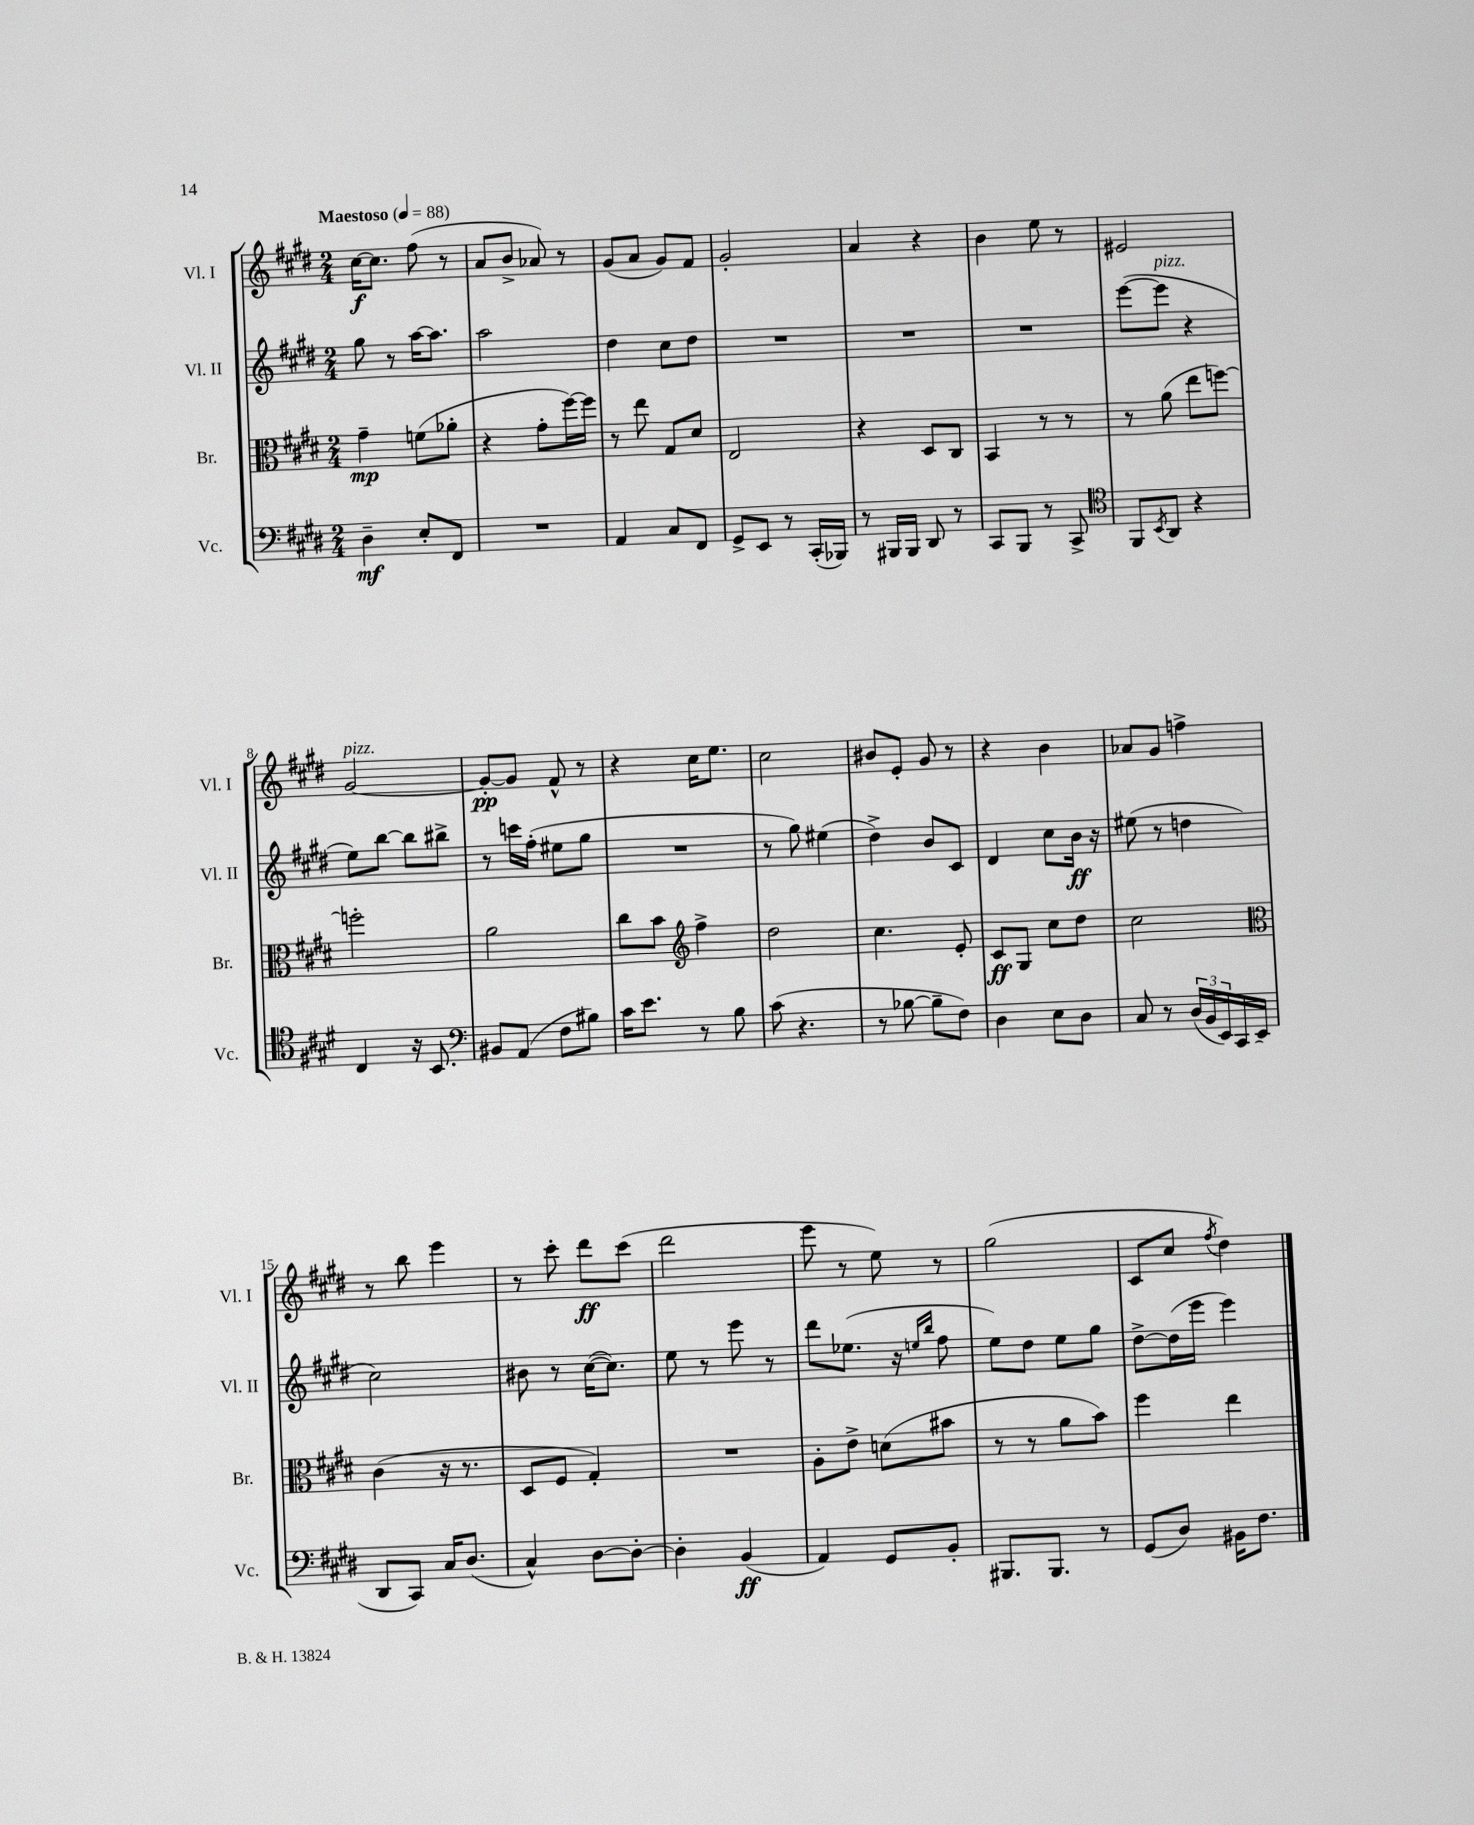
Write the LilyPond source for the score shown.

<<
\new StaffGroup <<
\new Staff = "s0" \with { instrumentName = "Vl. I" shortInstrumentName = "Vl. I" } {
    \clef treble \key e \major \numericTimeSignature \time 2/4 \tempo "Maestoso" 4 = 88
    cis''16~\f cis''8. fis''8( r8 |
    a'8 b'8-> aes'8) r8 |
    gis'8( a'8 gis'8) fis'8 |
    gis'2-. |
    a'4 r4 |
    b'4 e''8 r8 |
    eis'2 |
    gis'2~^\markup { \italic "pizz." } |
    gis'8~-.\pp gis'8 fis'8-^ r8 |
    r4 cis''16 e''8. |
    cis''2 |
    bis'8 e'8-. gis'8 r8 |
    r4 b'4 |
    aes'8 gis'8 f''4-> |
    r8 b''8 e'''4 |
    r8 cis'''8-. dis'''8\ff cis'''8( |
    dis'''2 |
    e'''8 r8 e''8) r8 |
    gis''2( |
    cis'8 cis''8 \acciaccatura { fis''8 } dis''4) \bar "|." |
}
\new Staff = "s1" \with { instrumentName = "Vl. II" shortInstrumentName = "Vl. II" } {
    \clef treble \key e \major \numericTimeSignature \time 2/4
    gis''8 r8 a''16~ a''8. |
    a''2 |
    dis''4 cis''8 dis''8 |
    R2 |
    R2 |
    R2 |
    e'''8~( e'''8^\markup { \italic "pizz." } r4 |
    e''8) b''8~ b''8 bis''8-> |
    r8 c'''16 fis''16-.( eis''8 gis''8 |
    R2 |
    r8 gis''8) eis''4( |
    dis''4->) b'8 cis'8 |
    dis'4 cis''8 b'16\ff r16 |
    eis''8( r8 d''4 |
    cis''2) |
    bis'8 r8 cis''16~( cis''8.) |
    e''8 r8 e'''8 r8 |
    dis'''8 ees''8.( r16 \grace { e''16 b''16 } fis''8 |
    e''8) dis''8 e''8 gis''8 |
    dis''8~-> dis''16( e'''16 e'''4) \bar "|." |
}
\new Staff = "s2" \with { instrumentName = "Br." shortInstrumentName = "Br." } {
    \clef alto \key e \major \numericTimeSignature \time 2/4
    gis'4--\mp f'8( aes'8-. |
    r4 gis'8-. fis''16~) fis''16 |
    r8 e''8 gis8 dis'8 |
    e2 |
    r4 dis8 cis8 |
    b,4 r8 r8 |
    r8 a'8( e''8 f''8~) |
    f''2-. |
    a'2 |
    cis''8 b'8 \clef treble fis''4-> |
    dis''2 |
    cis''4. e'8-. |
    cis'8\ff gis8 cis''8 dis''8 |
    cis''2 |
    \clef alto cis'4( r16 r8. |
    dis8 fis8 gis4-.) |
    R2 |
    a8-. e'8-> d'8( bis'8 |
    r8 r8 a'8 b'8) |
    fis''4 e''4 \bar "|." |
}
\new Staff = "s3" \with { instrumentName = "Vc." shortInstrumentName = "Vc." } {
    \clef bass \key e \major \numericTimeSignature \time 2/4
    dis4--\mf e8-. fis,8 |
    R2 |
    a,4 cis8 fis,8 |
    gis,8-> e,8 r8 cis,16-.( bes,,16) |
    r8 bis,,16 bis,,16 dis,8 r8 |
    cis,8 b,,8 r8 cis,8-> |
    \clef tenor fis,8 \acciaccatura { b,8 } a,8 r4 |
    cis4 r16 b,8. |
    \clef bass bis,8 a,8( fis8 bis8) |
    cis'16 e'8. r8 b8 |
    cis'8( r4. |
    r8 bes8~ bes8-- fis8) |
    dis4 e8 dis8 |
    cis8 r8 \tuplet 3/2 { dis16( b,16 e,16) } cis,16 e,16( |
    dis,8 cis,8) cis16 dis8.( |
    cis4-^) dis8~ dis8~-. |
    dis4-. b,4\ff( |
    a,4) gis,8 b,8-. |
    bis,,8. bis,,8. r8 |
    gis,8( dis8) bis,16 fis8. \bar "|." |
}
>>
>>
